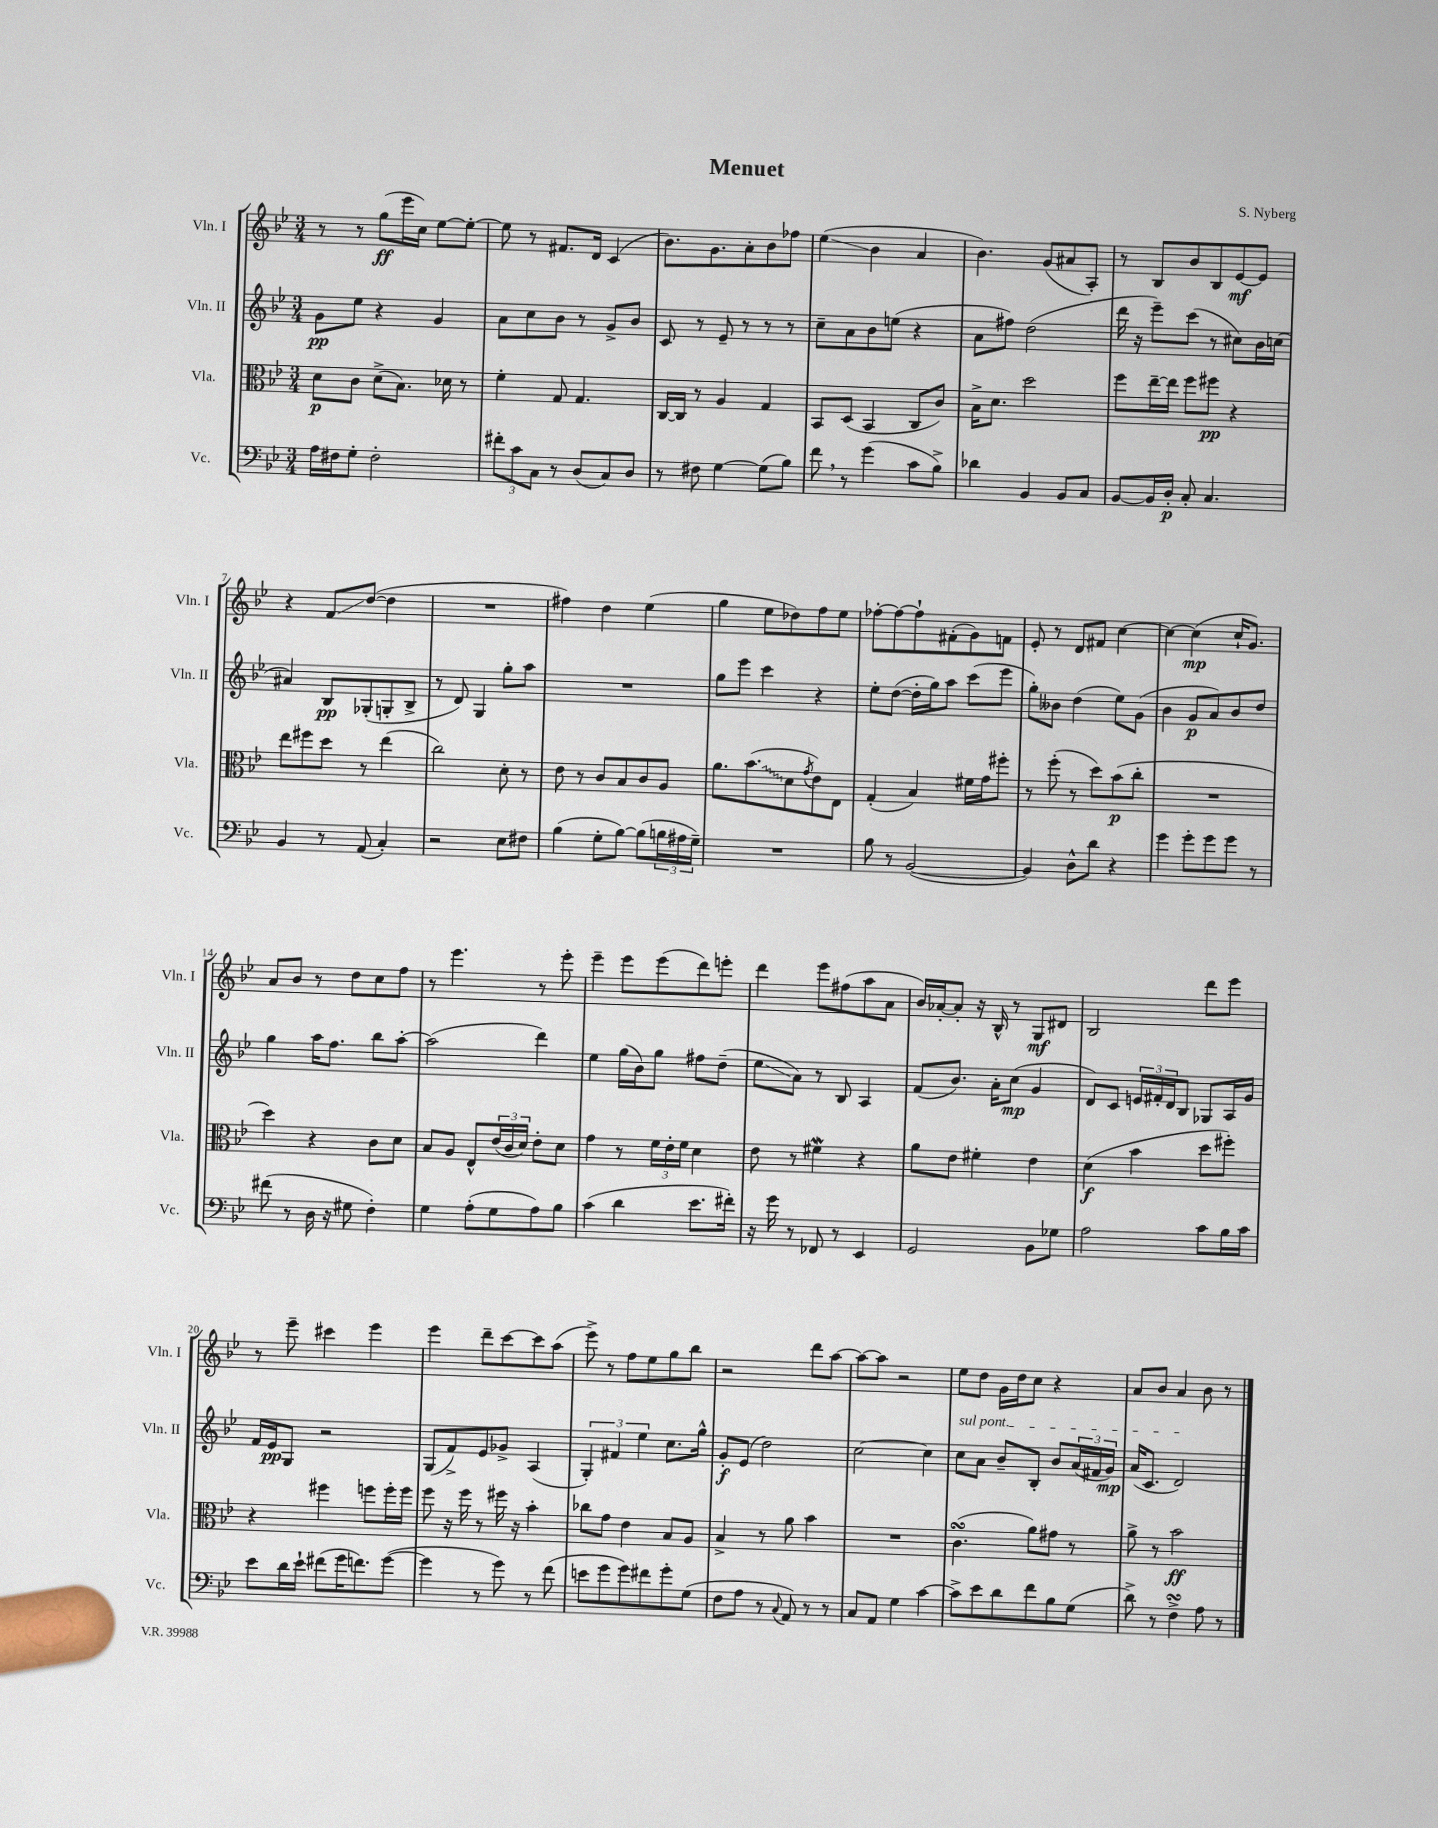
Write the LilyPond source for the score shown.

\header { title = "Menuet" composer = "S. Nyberg" }
<<
\new StaffGroup <<
\new Staff = "s0" \with { instrumentName = "Vln. I" shortInstrumentName = "Vln. I" } {
    \clef treble \key bes \major \numericTimeSignature \time 3/4
    r8 r8 g''8\ff( ees'''16 c''16) ees''8~ ees''8~-. |
    ees''8 r8 fis'8. d'16 c'4( |
    bes'8.) g'8. a'8-. bes'8 fes''8 |
    ees''4\glissando( bes'4 a'4 |
    bes'4.) g'8( ais'8 a8-.) |
    r8 bes8 bes'8 bes8 ees'8~\mf ees'8 |
    r4 f'8\glissando d''8~( d''4 |
    R2. |
    fis''4) d''4 ees''4( |
    g''4 ees''8 des''8) f''8 ees''8 |
    fes''8~-. fes''8~ fes''8-! fis'8-.( g'8) f'8 |
    ees'8-. r8 d'8 fis'8 c''4~ |
    c''4~ c''4\mp( c''16-! g'8.) |
    a'8 bes'8 r8 d''8 c''8 f''8 |
    r8 ees'''4. r8 ees'''8-. |
    ees'''4-- ees'''8 ees'''8( d'''8) e'''8-. |
    d'''4 ees'''8 fis''8( a''8 a'8 |
    bes'16) aes'16~-. aes'8-. r16 bes16-^ r8 g8\mf dis'8 |
    bes2 d'''8 ees'''8 |
    r8 ees'''8-- cis'''4 ees'''4 |
    ees'''4 d'''8-- c'''8~ c'''8 a''8( |
    ees'''8->) r8 f''8 ees''8 g''8 bes''8 |
    r2 d'''8 a''8~ |
    a''8~ a''8 r2 |
    ees''8 d''8 g'16 d''16 c''8 r4 |
    a'8 bes'8 a'4 bes'8 r8 \bar "|." |
}
\new Staff = "s1" \with { instrumentName = "Vln. II" shortInstrumentName = "Vln. II" } {
    \clef treble \key bes \major \numericTimeSignature \time 3/4
    g'8\pp ees''8 r4 g'4 |
    a'8 c''8 bes'8 r8 g'8-> bes'8 |
    c'8 r8 ees'8-- r8 r8 r8 |
    c''8-- a'8 bes'8 e''8( r4 |
    a'8 fis''8) d''2( |
    d'''16 r16 ees'''8--) c'''8( r8 cis''8) bes'16 c''16( |
    ais'4) bes8\pp ges8-.( g8-. bes8-> |
    r8 d'8) g4 g''8-. a''8 |
    R2. |
    g''8 ees'''8 c'''4 r4 |
    ees''8-. d''8~( d''16-. g''16) a''8 c'''8( ees'''8 |
    g''8-.) beses'8 d''4( ees''8) g'8( |
    bes'4 g'8\p a'8) bes'8 d''8 |
    g''4 a''16 f''8. bes''8 a''8~-. |
    a''2( d'''4) |
    ees''4 g''16( bes'16) g''8 fis''8 d''8--( |
    ees''8\glissando a'8) r8 bes8 a4 |
    f'8( bes'8.) a'16-. c''8\mp( g'4 |
    d'8) c'8 \tuplet 3/2 { e'16 fis'16-. d'16 } bes8 ges8 a16 g'16 |
    f'16 ees'16\pp g8 r2 |
    g8( f'8->) ees'8 ges'8-> a4( |
    \tuplet 3/2 { g4-.) fis'4 ees''4 } c''8. g''16-^ |
    g'8-.\f ees'8( d''2) |
    c''2~ c''4 |
    \once \override TextSpanner.bound-details.left.text = \markup { \italic "sul pont." } c''8\startTextSpan a'8 bes'8-- bes8-. bes'8 \tuplet 3/2 { a'16( fis'16 g'16\mp) } |
    a'16( c'8. d'2\stopTextSpan) \bar "|." |
}
\new Staff = "s2" \with { instrumentName = "Vla." shortInstrumentName = "Vla." } {
    \clef alto \key bes \major \numericTimeSignature \time 3/4
    d'8\p c'8 d'8->( bes8.) des'16 r8 |
    f'4-. g8 g4. |
    c16~ c16 r8 a4 g4 |
    bes,8 d8( bes,4 c8 c'8) |
    bes16-> d'8. d''2 |
    f''8 ees''16~-- ees''16 f''8 fis''8\pp r4 |
    ees''8 fis''8 d''8 r8 ees''4( |
    c''2) d'8-. r8 |
    ees'8 r8 c'8 bes8 c'8 a8 |
    a'8. \once \override Glissando.style = #'zigzag bes'8.\glissando( d'8 \acciaccatura { g'8 } ees'8) ees8 |
    g4-.( bes4) fis'16 g'16 fis''8-. |
    r8 f''8-.( r8 d''8) bes'8\p( c''8-. |
    R2. |
    d''4) r4 c'8 d'8 |
    bes8 a8 ees8-^ \tuplet 3/2 { ees'16( c'16 d'16) } ees'8-. d'8 |
    g'4 r8 \tuplet 3/2 { f'16 ees'16-. f'16 } d'4 |
    ees'8 r8 fis'4\mordent r4 |
    a'8 ees'8 fis'4-. ees'4 |
    d'4\f( bes'4 d''8 fis''8-.) |
    r4 fis''4 f''8 f''16-. f''16 |
    f''8 r16 f''16 r8 fis''16 r16 bes'4-. |
    ces''8 g'8 ees'4 bes8 a8 |
    bes4-> r8 a'8 bes'4 |
    R2. |
    c'4.\turn( a'8) gis'8 r8 |
    a'8-> r8 bes'2\ff \bar "|." |
}
\new Staff = "s3" \with { instrumentName = "Vc." shortInstrumentName = "Vc." } {
    \clef bass \key bes \major \numericTimeSignature \time 3/4
    a16 fis16 g8-. fis2-. |
    \tuplet 3/2 { fis'8-. c'8 c8 } r8 d8( c8) d8 |
    r8 fis8 g4~ g8( bes8) |
    f'8 \breathe r8 g'4( c'8 bes8->) |
    des'4 bes,4 bes,8 c8 |
    bes,8~ bes,16 d16-.\p c8-. c4. |
    bes,4 r8 a,8( c4-.) |
    r2 ees8 fis8 |
    bes4( g8-. bes8~) bes8( \tuplet 3/2 { b16 ais16 g16--) } |
    R2. |
    bes8 r8 bes,2~( |
    bes,4) d8-^ d'8 r4 |
    g'4 g'8-. g'8 g'8 r8 |
    fis'8( r8 d16 r16 gis8 f4-.) |
    g4 a8-.( g8 a8) bes8 |
    c'4( d'4 ees'8. fis'16-.) |
    r16 g'16 r8 fes,8 r8 ees,4 |
    g,2 bes,8 ges8 |
    a2 c'8 bes16 c'16 |
    ees'8 d'16 ees'16-! fis'8( g'16 f'8.) g'8~( |
    g'4 r8 g'8) r8 f'8( |
    e'8 g'8 g'8) fis'8 g'8-. g8( |
    f8 a8 r8 \appoggiatura { c8 } a,8) r8 r8 |
    c8 a,8 g4 c'4~ |
    c'8-> ees'8 d'8 f'8 bes8 g8( |
    d'8->) r8 f4->\turn a8 r8 \bar "|." |
}
>>
>>
